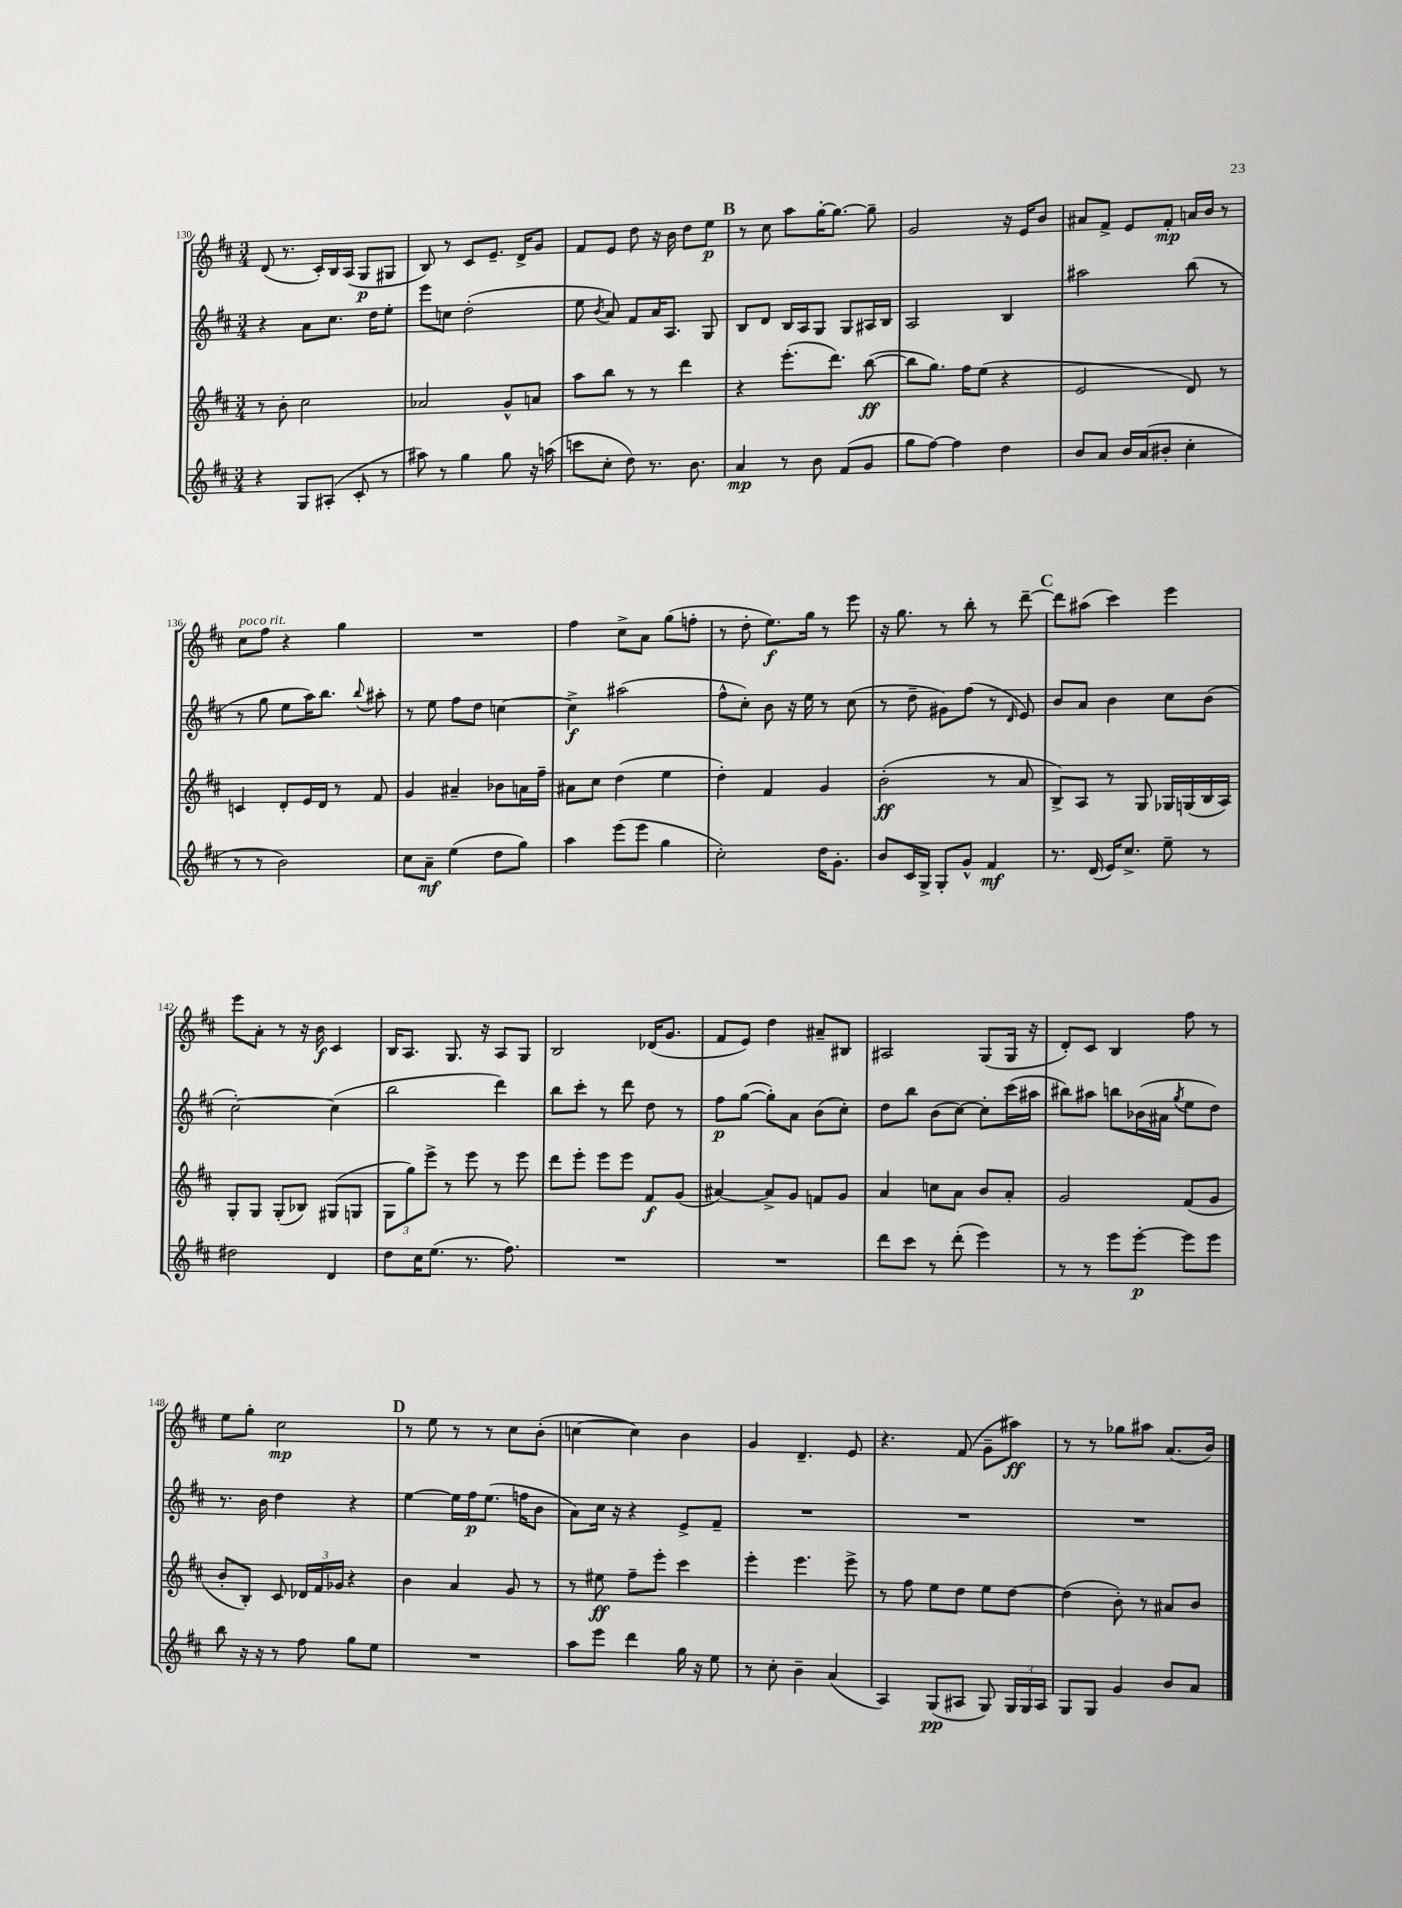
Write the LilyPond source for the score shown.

<<
\new StaffGroup <<
\new Staff = "s0" {
    \clef treble \key d \major \numericTimeSignature \time 3/4
    \autoBeamOff d'8( r8. cis'16[-.) b16 a16]( g8[\p gis8] |
    b8) r8 cis'8[ e'8.]-- d'16[-> g'8] |
    fis'8[ e'8] d''8 r16 b'16 d''8[ e''8]\p |
    \mark \markup { \bold "B" } r8 cis''8 a''8[ g''16~-. g''8.]~ g''8-- |
    g'2 r16 e'16[ b'8] |
    ais'8[ fis'8]-> e'8[ fis'8]-.\mp a'16[ b'16] r8 |
    cis''8[^\markup { \italic "poco rit." } fis''8] r4 g''4 |
    R2. |
    fis''4 cis''8[-> a'8] g''8[( f''8]-. |
    r8 d''8-. e''8.[\f) g''16] r8 e'''8 |
    r16 g''8. r8 b''8-. r8 d'''8~-- |
    \mark \markup { \bold "C" } d'''8[ ais''8]( cis'''4) e'''4 |
    e'''8[ a'8]-. r8 r16 b'16\f cis'4 |
    b16[ a8.] g8. r16 a8[ g8] |
    b2 des'16[( g'8.] |
    fis'8[ e'8]) d''4 ais'8[-- bis8] |
    ais2 g8[( g16] r16 |
    d'8[-.) cis'8] b4 fis''8 r8 |
    e''8[ g''8]-. cis''2\mp |
    \mark \markup { \bold "D" } r8 e''8 r8 r8 cis''8[ b'8]-.( |
    c''4~ c''4) b'4 |
    g'4 d'4.-- e'8 |
    r4. fis'8( g'8[-- ais''8]\ff) |
    r8 r8 ges''8[ ais''8] a'8.[( b'16]) \bar "|." |
}
\new Staff = "s1" {
    \clef treble \key d \major \numericTimeSignature \time 3/4
    \autoBeamOff r4 a'8[ cis''8.] d''16[ e''8]-. |
    e'''8[ c''8] d''2-.( |
    e''8 \acciaccatura { b'8 } a'8) fis'8[ a'16 a8.] g8 |
    \mark \markup { \bold "B" } b8[ d'8] b16[ a16 g8] g8[ ais16 b16] |
    a2 b4 |
    ais''2 b''8( r8 |
    r8 g''8 e''8[ a''16) b''8.] \appoggiatura { b''8 } ais''8-. |
    r8 e''8 fis''8[ d''8] c''4~ |
    c''4->\f ais''2( |
    fis''8[-^ cis''8]-.) b'8 r16 e''16 r8 cis''8( |
    r8 d''8-- gis'8[) fis''8]( r8 \grace { d'16 } e'8) |
    \mark \markup { \bold "C" } b'8[ a'8] b'4 cis''8[ b'8]( |
    cis''2~-.) cis''4( |
    b''2 d'''4) |
    b''8[ cis'''8]-. r8 d'''8 d''8 r8 |
    fis''8[\p g''8]~( g''8[-.) a'8] b'8[( cis''8]-.) |
    d''8[ b''8] b'8[( cis''8]~) cis''8[-. cis'''16( ais''16] |
    bis''8[) ais''8] b''8[ bes'16( ais'16] \acciaccatura { g''8 } e''8[ d''8]) |
    r8. b'16 d''4 r4 |
    \mark \markup { \bold "D" } e''4~ e''16[ fis''16\p e''8.]( f''16[ b'8] |
    a'8[) cis''16] r16 r4 e'8[-> fis'8]-- |
    R2. |
    R2. |
    R2. \bar "|." |
}
\new Staff = "s2" {
    \clef treble \key d \major \numericTimeSignature \time 3/4
    \autoBeamOff r8 b'8-. cis''2 |
    aes'2 g'8[-^ a'8] |
    a''8[ b''8] r8 r8 d'''4 |
    \mark \markup { \bold "B" } r4 e'''8.[-.( d'''8.]) b''8~\ff( |
    b''8[ g''8.]) fis''16[ e''8]( r4 |
    e'2 d'8) r8 |
    c'4 d'8[-. e'16 d'16] r8 fis'8 |
    g'4 ais'4-- bes'8[ a'16 fis''16]-- |
    ais'8[ cis''8] d''4( e''4 |
    d''4-.) fis'4 g'4 |
    b'2-.\ff( r8 a'8 |
    \mark \markup { \bold "C" } b8[->) a8] r8 g8 ges16[ g16( b16 a16]) |
    g8[-. g8] g8[-.( bes8]) gis8[( g8] |
    \tuplet 3/2 { g8[ g''8) e'''8]-> } r8 e'''8 r8 e'''8 |
    d'''8[ e'''8]-. e'''8[ e'''8] fis'8[\f g'8]( |
    ais'4~) ais'8[-> g'8] f'8[ g'8] |
    a'4 c''8[ a'8] b'8[ a'8]-. |
    g'2 fis'8[( g'8] |
    b'8[-. b8]-.) cis'8 \tuplet 3/2 { des'16[ fis'16 ges'16] } r4 |
    \mark \markup { \bold "D" } b'4 a'4 g'8 r8 |
    r8 eis''8\ff fis''8[-- e'''8]-. cis'''4 |
    e'''4-. e'''4. e'''8-> |
    r8 fis''8 e''8[ d''8] e''8[ d''8]~ |
    d''4( b'8-.) r8 ais'8[ b'8] \bar "|." |
}
\new Staff = "s3" {
    \clef treble \key d \major \numericTimeSignature \time 3/4
    \autoBeamOff r4 g8[ ais8]-.( cis'8-. r8 |
    ais''8) r8 g''4 g''8 r16 a''16( |
    c'''8[ cis''8]-. d''8) r8. b'8. |
    \mark \markup { \bold "B" } a'4\mp r8 b'8 fis'8[( g'8] |
    g''8[ fis''8]~) fis''4 d''4 |
    b'8[ a'8] b'16[ a'16( bis'8]-. cis''4-. |
    r8 r8 b'2) |
    cis''8[ a'8]--\mf e''4( d''8[ g''8]) |
    a''4 e'''8[( e'''8] g''4 |
    cis''2-.) d''16[ g'8.]-. |
    b'8[ cis'16 g16]-> g8[-. g'8]-^ fis'4\mf |
    \mark \markup { \bold "C" } r8. d'16( e'16[) cis''8.]-> e''8-- r8 |
    dis''2 d'4 |
    d''8[ cis''16 e''8.]( r8. fis''8.) |
    R2. |
    R2. |
    d'''8[ cis'''8] r8 d'''8-.( e'''4) |
    r8 r8 e'''8[ e'''8]~-.\p e'''8[ e'''8] |
    b''8 r16 r16 r8 fis''8 g''8[ e''8] |
    \mark \markup { \bold "D" } R2. |
    a''8[ e'''8] d'''4 g''16 r16 e''8 |
    r8 cis''8-. b'4-- a'4( |
    a4) g8[\pp( ais8] g8) \tuplet 3/2 { g16[ g16 ais16] } |
    g8[ g8] g'4 b'8[ a'8] \bar "|." |
}
>>
>>
\layout { \context { \Score currentBarNumber = #130 } }
